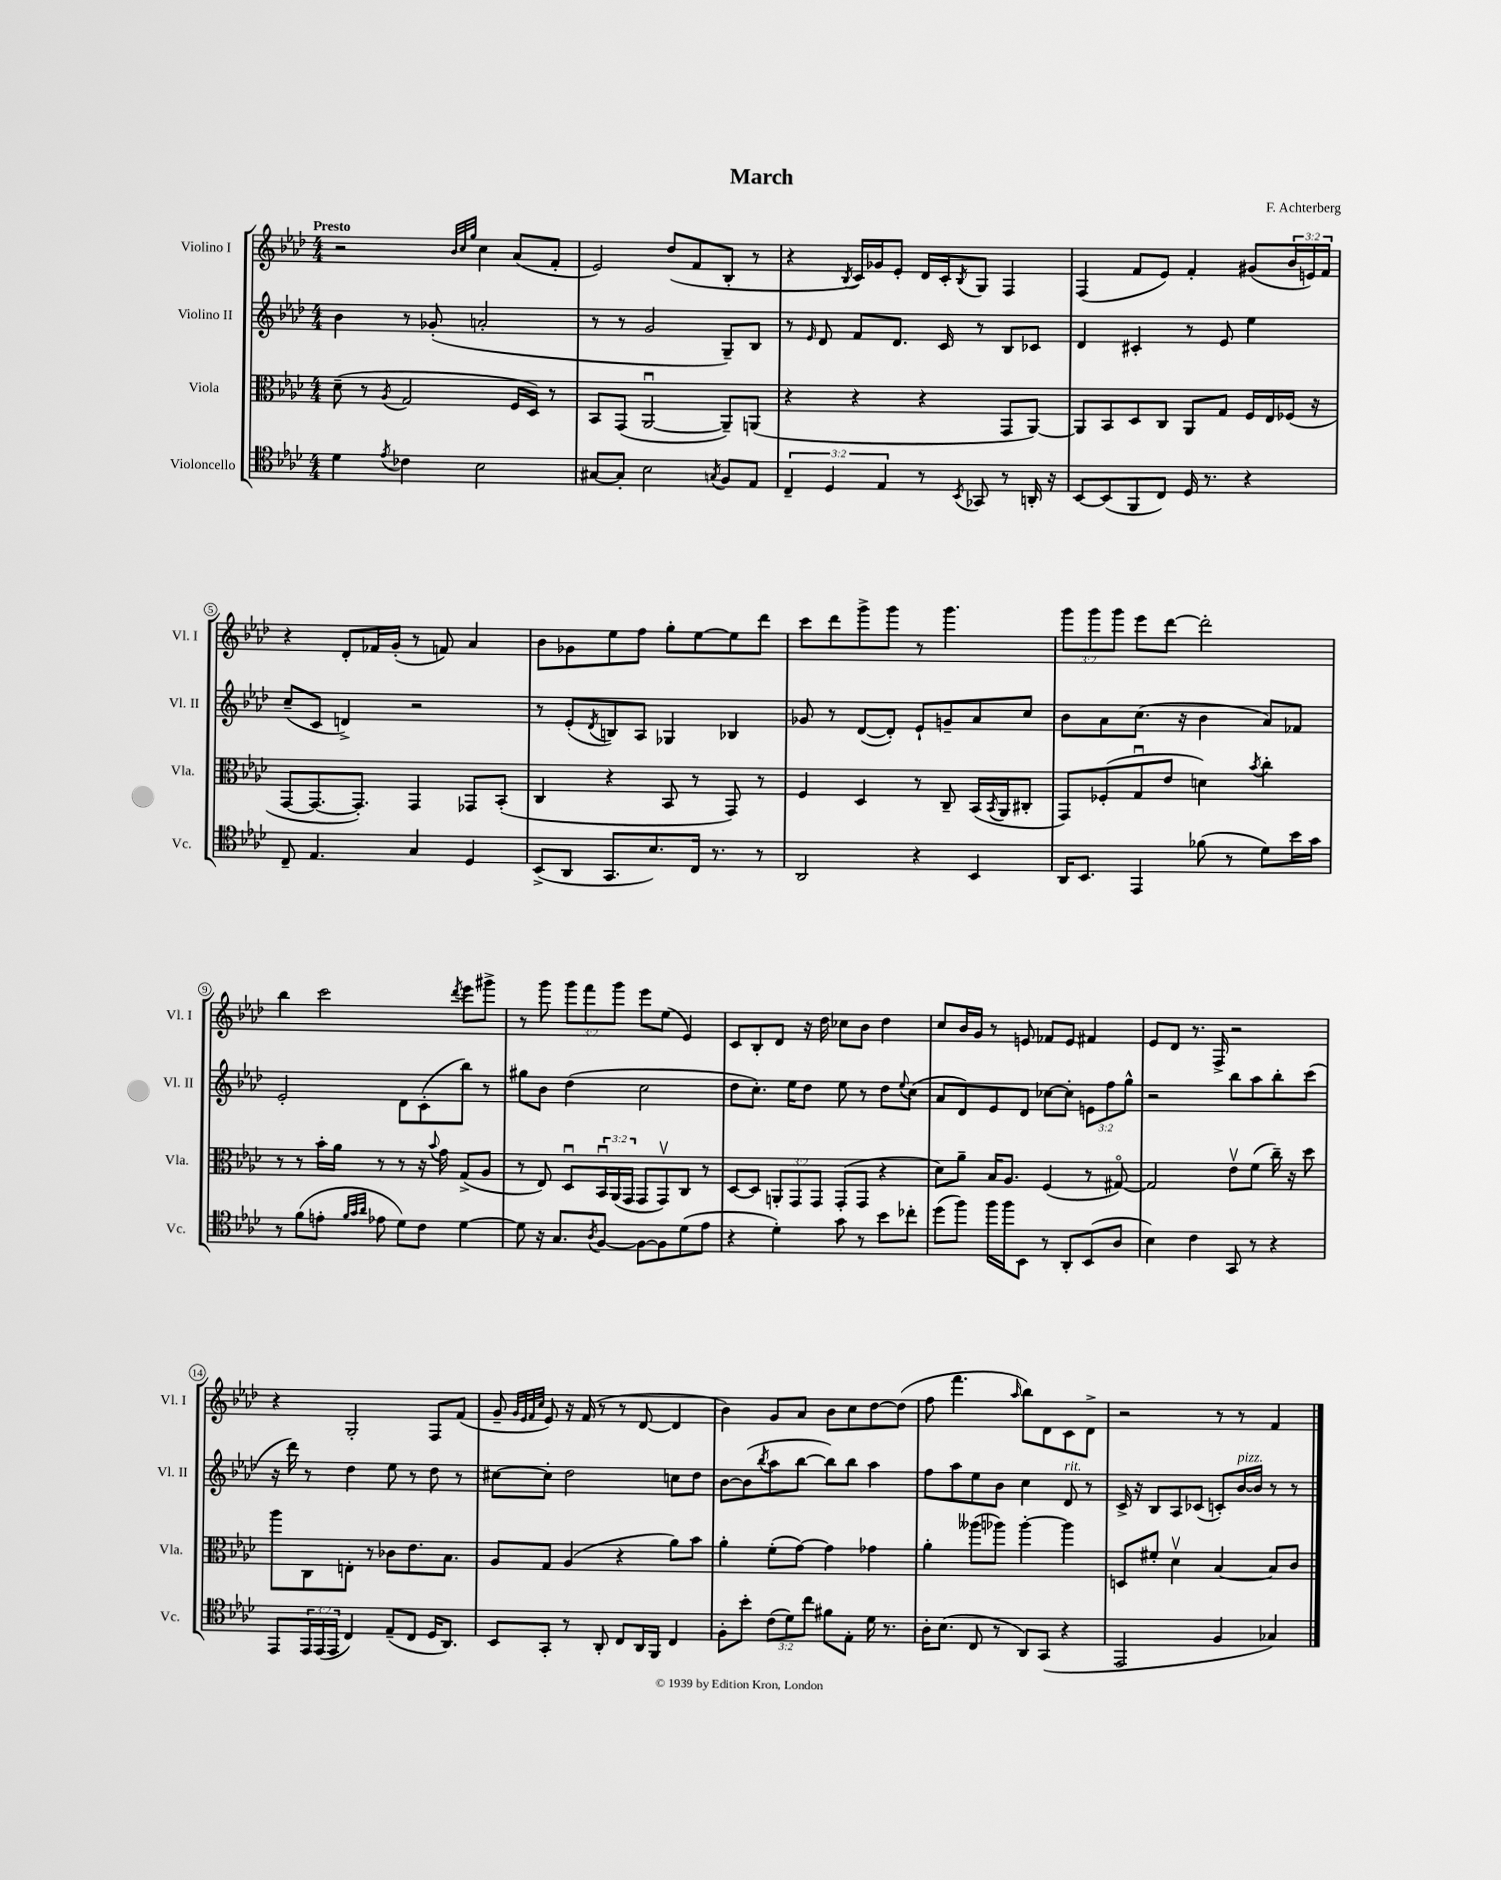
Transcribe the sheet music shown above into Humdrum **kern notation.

**kern	**kern	**kern	**kern
*staff4	*staff3	*staff2	*staff1
*clefC4	*clefC3	*clefG2	*clefG2
*k[b-e-a-d-]	*k[b-e-a-d-]	*k[b-e-a-d-]	*k[b-e-a-d-]
*M4/4	*M4/4	*M4/4	*M4/4
4d-\	(8d-~\	4b-\	2r
.	8r	.	.
8qe-/	8qA-/	.	.
4c-\	2G/	8r	.
.	.	(8g-'/	.
.	.	.	32qqb-/LLL
.	.	.	32qqcc/
.	.	.	32qqgg/JJJ
2B-\	.	2a'/	4cc\
.	16F/LL	.	(8a-/L
.	16D-/JJ)	.	.
.	8r	.	8f'/J
=	=	=	=
[8G#/L	8BB-/L	8r	2e-/)
8G#'/]J	(8GG/J	8r	.
2B-\	[2AA-u/	2g/	.
.	.	.	(8dd-/L
.	.	.	8f/
8qG/	.	.	.
8F/L	8AA-~/]L)	8G~/L)	8B-'/J
8E-/J	(8AA/J	8B-/J	8r
=	=	=	=
6C~/	4r	8r	4r
.	.	16qqe-/	.
.	.	8d-/	.
6D-/	.	.	.
.	.	.	8qB-/
.	4r	8f/L	16c/LL)
.	.	.	16g-/J
6E-/	.	.	.
.	.	8.d-/J	8e-'/J
8r	4r	.	16d-/LL
.	.	16c/	16c'/J
8qBB-/	.	.	8qB-/
8GG-/	.	8r	8G/J
8r	8GG/L	8B-/L	4F/
16AA'/	[8AA-/J)	8c-/J	.
16r	.	.	.
=	=	=	=
[8BB-/L	8AA-/]L	4d-/	(4F/
(8BB-/]	8BB-/	.	.
8FF/	8D-/	4c#'/	8f/L
8C/J)	8C/J	.	8e-/J)
16D-/	8AA-/L	8r	4f'/
8.r	.	.	.
.	8G/J	8e-/	.
4r	16F/LL	4ee-\	(8g#/L
.	16E-/	.	.
.	(16F-/JJ	.	24b-/L
.	.	.	24e/)
.	16r	.	.
.	.	.	24f/JJ
=	=	=	=
8C~/	[8GG/L	(8cc~/L	4r
4.E-/	8.GG/_	8c/J	.
.	.	4d^/)	8d-'/L
.	8.GG'/]J)	.	.
.	.	.	16f-/L
.	.	.	(16g'/JJ
4G/	4GG/	2r	8r
.	.	.	8f/)
4D-/	8GG-/L	.	4a-/
.	(8BB-'/J	.	.
=	=	=	=
(8BB-^/L	4C/	8r	8b-\L
8AA-/J	.	(8e-'/L	8g-\
.	.	8qd-/	.
8.GG/L	4r	8B/)	8ee-\
.	.	8A-/J	8ff\J
8.B-/)	.	.	.
.	8BB-/	4G-/	8gg'\L
16C/Jk	8r	.	[8ee-\
8.r	.	.	.
.	8GG/)	4B-/	8ee-\]
8r	8r	.	8ddd-\J
=	=	=	=
2AA-/	4F/	8g-/	8ccc\L
.	.	8r	8ddd-\
.	4D-/	([8d-/L	8ggg^\
.	.	8d-'/]J)	8ggg\J
4r	8r	8e-`/L	8r
.	8C~/	8g~/	4.ggg\
4BB-/	(16BB-/LL	8a-/	.
.	8qBB-/	.	.
.	16AA-/J	.	.
.	8C#'/J	8cc/J	.
=	=	=	=
16AA-/LK	8GG/L)	8b-\L	12ggg\L
8.BB-/J	.	.	.
.	.	.	12ggg\
.	(8F-'/	8a-\	.
.	.	.	12ggg\J
4EE-/	8Gu/	(8.cc\J	8eee-\L
.	8e-/J	.	[8ddd-\J
.	.	16r	.
(8f-\	4d\)	4b-\	2ddd-'\]
8r	.	.	.
.	8qb-/	.	.
8d-\L)	4cc'\	8a-/L)	.
16b-\L	.	8f-/J	.
16g\JJ	.	.	.
=	=	=	=
8r	8r	2e-'/	4bb-\
(8f\L	8r	.	.
8e'\J	16b-'\LL	.	2ccc\
.	16a-\JJ	.	.
32qqf/LLL	.	.	.
32qqg/	.	.	.
32qqa-/JJJ	.	.	.
8e-\	8r	.	.
8d-\L)	8r	8d-\L	.
8c\J	16r	(8c'\	.
.	8qqb-/	.	.
.	16g\	.	.
.	.	.	8qddd-/
[4d-\	(8G^/L	8bb-\J)	8eee-\L
.	8A-/J	8r	8ggg#^\J
=	=	=	=
8d-\]	8r	8gg#\L	8r
16r	8E-/)	8b-\J	8ggg\
8.G/L	.	.	.
.	8D-u/L	(4dd-\	12ggg\L
.	.	.	12fff\
8qA-/	.	.	.
[8F/J	24BB-u/L	.	.
.	(24AA-/	.	12ggg\J
.	24GG/JJ	.	.
8F\_L	8GG/L	2cc\	8eee-\L
8F\]	8GGv/)	.	(8ee-\J
(8d-\	8C/J	.	4e-/)
8e-\J	8r	.	.
=	=	=	=
4r	[8D-/L	8dd-\L	8c/L
.	8D-/]J	8.cc'\J)	8B-'/
4d-'\)	12AA'/L	.	8d-/J
.	.	16ee-\LK	.
.	12GG/	.	.
.	.	8dd-\J	16r
.	12GG/J	.	.
.	.	.	16dd-\
8g\	(8GG'/L	8ee-\	8cc-\L
8r	8GG/J	8r	8b-\J
8b-\L	4r	8dd-\L	4dd-\
.	.	8qqee-/	.
8cc-'\J	.	(8cc\J	.
=	=	=	=
(8dd-\L	8d-\L)	8a-/L	8cc/L
8ff\J)	8a-~\J	8d-/)	16b-/L
.	.	.	16g/JJ
16ff\LL	16B-/LK	8e-/	8r
16ff\J	8.A-/J	.	.
8BB-\J	.	8d-/J	8e/
8r	(4F/	[8cc-\L	8f-/L
8AA-'/L	.	8cc-'\]J	8e/J
(8BB-/	8r	12e\L	4f#/
.	.	12ff\	.
8A-/J	[8G#o/)	.	.
.	.	12gg^^\J	.
=	=	=	=
4B-\)	2G#/]	2r	8e-/L
.	.	.	8d-/J
4c\	.	.	8.r
.	.	.	16F^/
8GG/	8e-v\L	8bb-\L	2r
8r	(8f\J	8aa-\	.
4r	16cc~\)	8bb-'\	.
.	16r	.	.
.	8dd-\	(8ccc\J	.
=	=	=	=
8EE-/L	8aa-\L	16r	4r
.	.	16ddd-\)	.
24EE-/L	8C\	8r	.
(24EE-/	.	.	.
24EE-/JJ	.	.	.
4C/)	8E'\J	4dd-\	2G'/
.	8r	.	.
(8E-~/L	8c-\L	8ee-\	.
8C/J	8.e-\	8r	.
16D-/LK	.	8dd-\	8F/L
8.AA-/J)	8.B-\J	.	.
.	.	8r	(8f/J
=	=	=	=
8BB-/L	8A-/L	[8cc#\L	8g~/
.	.	.	32qqg/LLL
.	.	.	32qqe-/
.	.	.	32qqf/
.	.	.	32qqcc/JJJ
8GG'/J	8G/J	8cc#'\]J	8e-/)
8r	(4A-/	2dd-\	16r
.	.	.	(16f/
8AA-'/	.	.	8r
8C/L	4r	.	8r
16AA-/L	.	.	[8d-/
16FF/JJ	.	.	.
4C/	8a-\L)	8cc\L	4d-/]
.	8b-\J	8dd-\J	.
=	=	=	=
8F'\L	4a-'\	[8b-\L	4b-\)
8b-'\J	.	(8b-\]	.
.	.	8qbb-/	.
(12c\L	(8f'\L	8aa-\	8g/L
12d-\)	.	.	.
.	[8g\J)	[8bb-\J	8a-/J
12cc\J	.	.	.
8f#\L	4g\]	8bb-\]L)	8b-\L
8E-'\J	.	8bb-\J	8cc\
16d-\	4g-\	4aa-\	[8dd-\
8.r	.	.	.
.	.	.	(8dd-\]J
=	=	=	=
16A-'\LK	4a-'\	8ff\L	8ff\
(8.B-\J	.	.	.
.	.	8aa-\	4.fff\
8C/	(8aa--\L	8ee-\	.
8r	8aa-\J)	8b-\J	.
.	.	.	16qqaa-/
8AA-/L)	[4aa-'\	4cc\	8bb-\L)
(8GG/J	.	.	8d-\
4r	4aa-\]	8d-/	8c\
.	.	8r	8d-^\J
=	=	=	=
2EE-/	8D/L	16c^/	2r
.	.	16r	.
.	8f#'/J	8B-/L	.
.	4d-v\	8A-/	.
.	.	(8c-/J	.
4F/	[4B-/	8c'/L)	8r
.	.	[16b-/L	8r
.	.	16b-/]JJ	.
4G-/)	8B-/]L	8r	4f/
.	8c/J	8r	.
==	==	==	==
*-	*-	*-	*-
